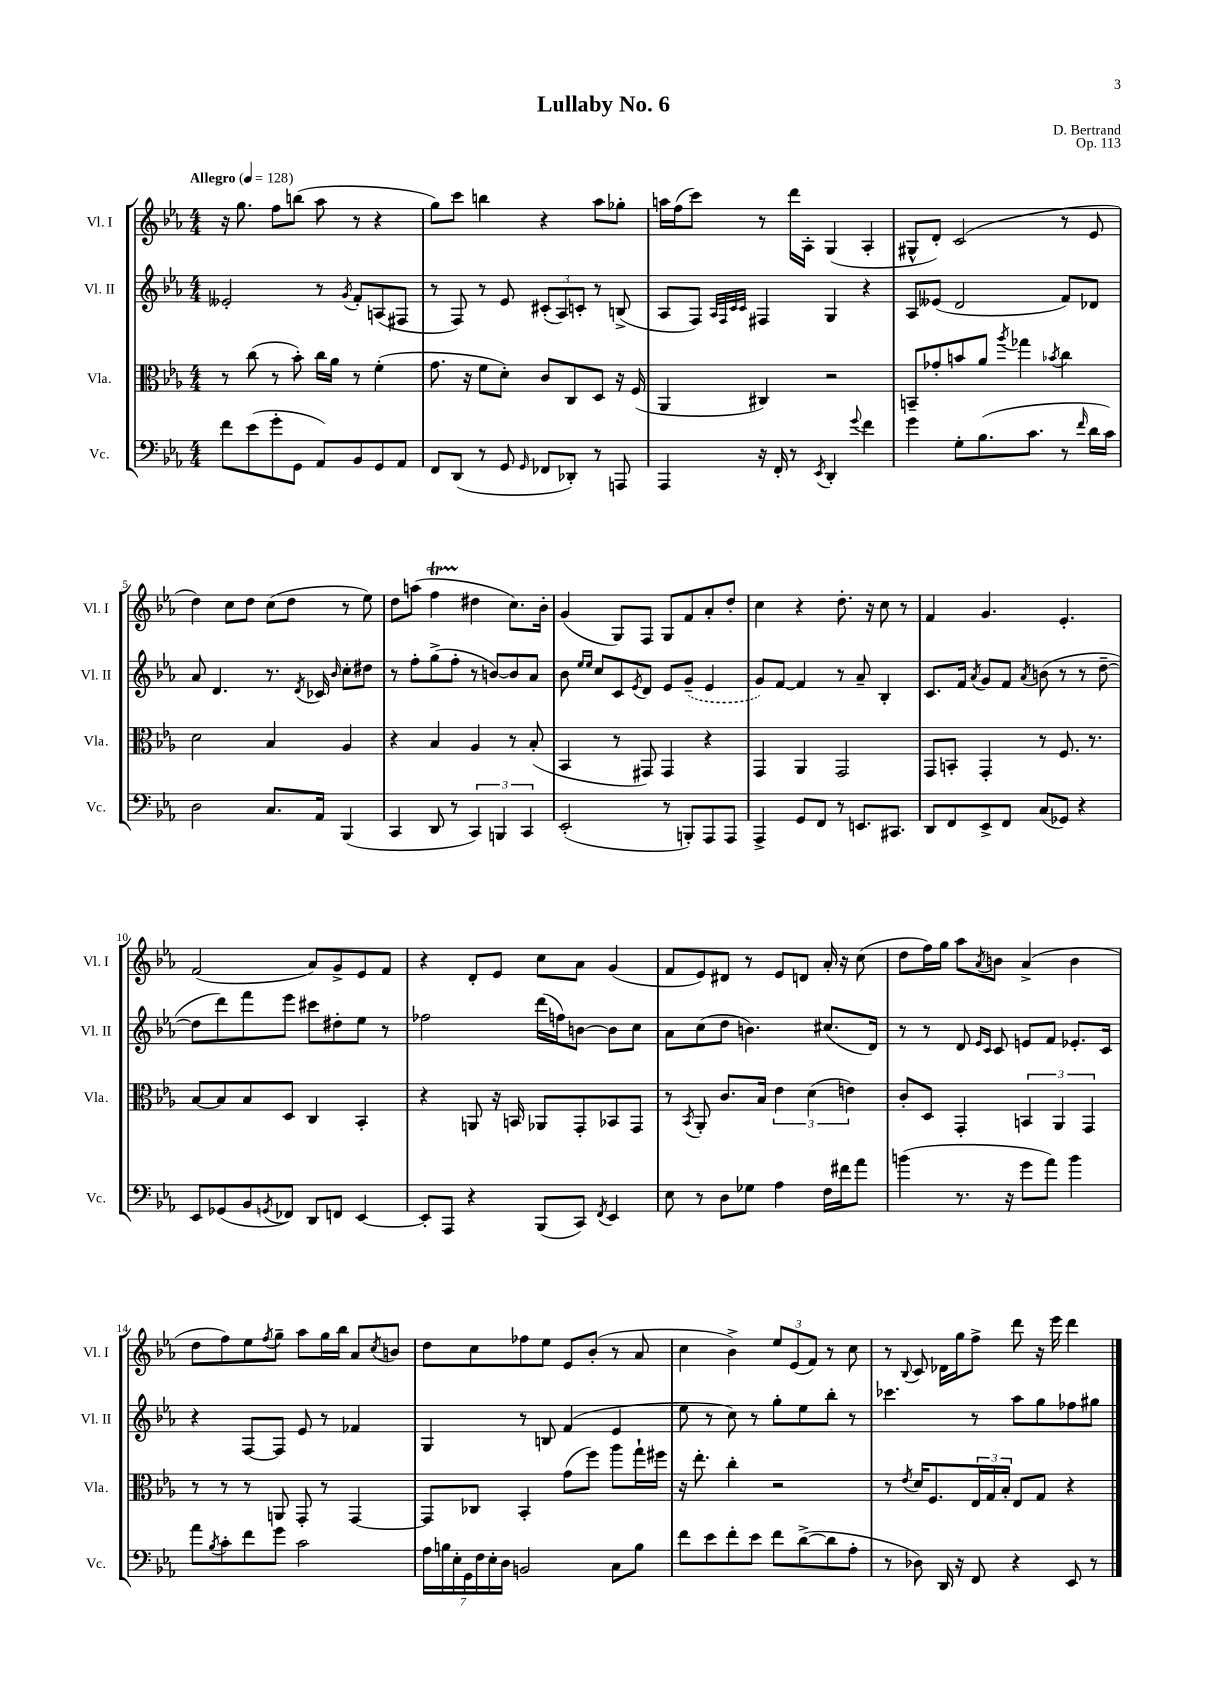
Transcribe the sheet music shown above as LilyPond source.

\header { title = "Lullaby No. 6" composer = "D. Bertrand" opus = "Op. 113" }
<<
\new StaffGroup <<
\new Staff = "s0" \with { instrumentName = "Vl. I" shortInstrumentName = "Vl. I" } {
    \clef treble \key ees \major \numericTimeSignature \time 4/4 \tempo "Allegro" 4 = 128
    r16 g''8. f''8 b''8( aes''8 r8 r4 |
    g''8) c'''8 b''4 r4 aes''8 ges''8-. |
    a''16 f''16( c'''8) r8 d'''16 aes16-. g4( aes4-. |
    gis8-^ d'8-.) c'2( r8 ees'8 |
    d''4) c''8 d''8 c''8( d''8 r8 ees''8) |
    d''8 a''8( f''4\startTrillSpan dis''4\stopTrillSpan c''8.) bes'16-. |
    g'4( g8) f8 g8 f'8 aes'8-. d''8-. |
    c''4 r4 d''8.-. r16 c''8 r8 |
    f'4 g'4. ees'4.-. |
    f'2( aes'8) g'8-> ees'8 f'8 |
    r4 d'8-. ees'8 c''8 aes'8 g'4( |
    f'8 ees'8) dis'8 r8 ees'8 d'8 aes'16-. r16 c''8( |
    d''8 f''16) g''16 aes''8 \acciaccatura { aes'8 } b'8 aes'4->( b'4 |
    d''8 f''8) ees''8 \acciaccatura { f''8 } g''8-- aes''8 g''16 bes''16 aes'8 \acciaccatura { c''8 } b'8 |
    d''8 c''8 fes''8 ees''8 ees'8 bes'8-.( r8 aes'8 |
    c''4 bes'4->) \tuplet 3/2 { ees''8 ees'8( f'8) } r8 c''8 |
    r8 \appoggiatura { bes8 } c'8 des'16 g''16 f''8-> d'''8 r16 ees'''16 d'''4 \bar "|." |
}
\new Staff = "s1" \with { instrumentName = "Vl. II" shortInstrumentName = "Vl. II" } {
    \clef treble \key ees \major \numericTimeSignature \time 4/4
    eeses'2-. r8 \acciaccatura { g'8 } f'8-. a8( fis8 |
    r8 f8) r8 ees'8 \tuplet 3/2 { cis'8-.( aes8) c'8-. } r8 b8->( |
    aes8 f8) \grace { aes32 f32 c'32 c'32 } fis4 g4 r4 |
    aes8 eeses'8( d'2 f'8) des'8 |
    aes'8 d'4. r8. \acciaccatura { d'8 } ces'16 \grace { bes'16 } c''8-. dis''8 |
    r8 f''8-. g''8->( f''8-. r8 b'8~) b'8 aes'8 |
    bes'8 \grace { ees''16 ees''16 } c''8 c'8 \acciaccatura { ees'8 } d'8 ees'8 \once \slurDashed g'8--( ees'4 |
    g'8) f'8~ f'4 r8 aes'8-- bes4-. |
    c'8. f'16 \acciaccatura { aes'8 } g'8 f'8 \acciaccatura { aes'8 } b'8( r8 r8 d''8~-- |
    d''8 d'''8) f'''8 ees'''8 cis'''8 dis''8-. ees''8 r8 |
    fes''2 d'''16( f''16) b'8~ b'8 c''8 |
    aes'8 c''8( d''8 b'4.) cis''8.( d'16) |
    r8 r8 d'8 \grace { ees'16 c'16 } c'8 e'8 f'8 ees'8.-. c'16 |
    r4 f8~ f8 ees'8 r8 fes'4 |
    g4 r8 b8 f'4( ees'4 |
    ees''8 r8 c''8) r8 g''8-. ees''8 bes''8-. r8 |
    ces'''4. r8 aes''8 g''8 fes''8 gis''8 \bar "|." |
}
\new Staff = "s2" \with { instrumentName = "Vla." shortInstrumentName = "Vla." } {
    \clef alto \key ees \major \numericTimeSignature \time 4/4
    r8 c''8( r8 bes'8-.) c''16 aes'16 r8 f'4-.( |
    g'8. r16 f'8 d'8-.) c'8 c8 d8 r16 f16( |
    aes,4 cis4) r2 |
    b,8-- ges'8-. b'8 aes'8 \acciaccatura { aes''8 } ges''4 \acciaccatura { bes'8 } c''4 |
    d'2 bes4 aes4 |
    r4 bes4 aes4 r8 bes8-.( |
    bes,4 r8 gis,8) gis,4 r4 |
    g,4 aes,4 g,2 |
    g,8 b,8-. g,4-. r8 f8. r8. |
    bes8~ bes8 bes8 d8 c4 bes,4-. |
    r4 a,8 r16 b,16 aes,8 g,8-. bes,8 g,8 |
    r8 \acciaccatura { bes,8 } aes,8-. c'8. bes16 \tuplet 3/2 { ees'4 d'4( e'4) } |
    c'8-. d8 g,4-. \tuplet 3/2 { b,4 aes,4 g,4 } |
    r8 r8 r8 a,8 g,8-. r8 g,4~ |
    g,8 ces8 bes,4-. g'8( f''8) aes''8 g''16-! fis''16 |
    r16 ees''8.-. c''4-. r2 |
    r8 \acciaccatura { ees'8 } d'16 f8. \tuplet 3/2 { ees16 g16 bes16-. } ees8 g8 r4 \bar "|." |
}
\new Staff = "s3" \with { instrumentName = "Vc." shortInstrumentName = "Vc." } {
    \clef bass \key ees \major \numericTimeSignature \time 4/4
    f'8 ees'8( g'8-. g,8 aes,8) bes,8 g,8 aes,8 |
    f,8 d,8( r8 g,8 \grace { g,16 } fes,8 des,8-.) r8 a,,8 |
    aes,,4 r16 f,16-. r8 \acciaccatura { ees,8 } d,4-. \appoggiatura { g'8 } f'4 |
    g'4 g8-. bes8.( c'8. r8 \grace { f'16 } d'16 c'16) |
    d2 c8. aes,16 bes,,4( |
    c,4 d,8 r8 \tuplet 3/2 { c,4) b,,4 c,4 } |
    ees,2-.( r8 b,,8-.) aes,,8 aes,,8 |
    aes,,4-> g,8 f,8 r8 e,8. cis,8. |
    d,8 f,8 ees,8-> f,8 c8( ges,8) r4 |
    ees,8 ges,8( bes,8 \acciaccatura { g,8 } fes,8) d,8 f,8 ees,4~ |
    ees,8-. aes,,8 r4 bes,,8( c,8) \acciaccatura { f,8 } ees,4 |
    ees8 r8 d8 ges8 aes4 f16 fis'16 aes'8 |
    b'4( r8. r16 g'8 aes'8) b'4 |
    aes'8 \acciaccatura { bes8 } c'8-. f'8 g'8 c'2 |
    \tuplet 7/4 { aes16 b16 ees16-. g,16 f16 ees16-. d16 } b,2 c8 b8 |
    f'8 ees'8 f'8-. ees'8 f'8 d'8~->( d'8 aes8-. |
    r8 des8) d,16 r16 f,8 r4 ees,8 r8 \bar "|." |
}
>>
>>
